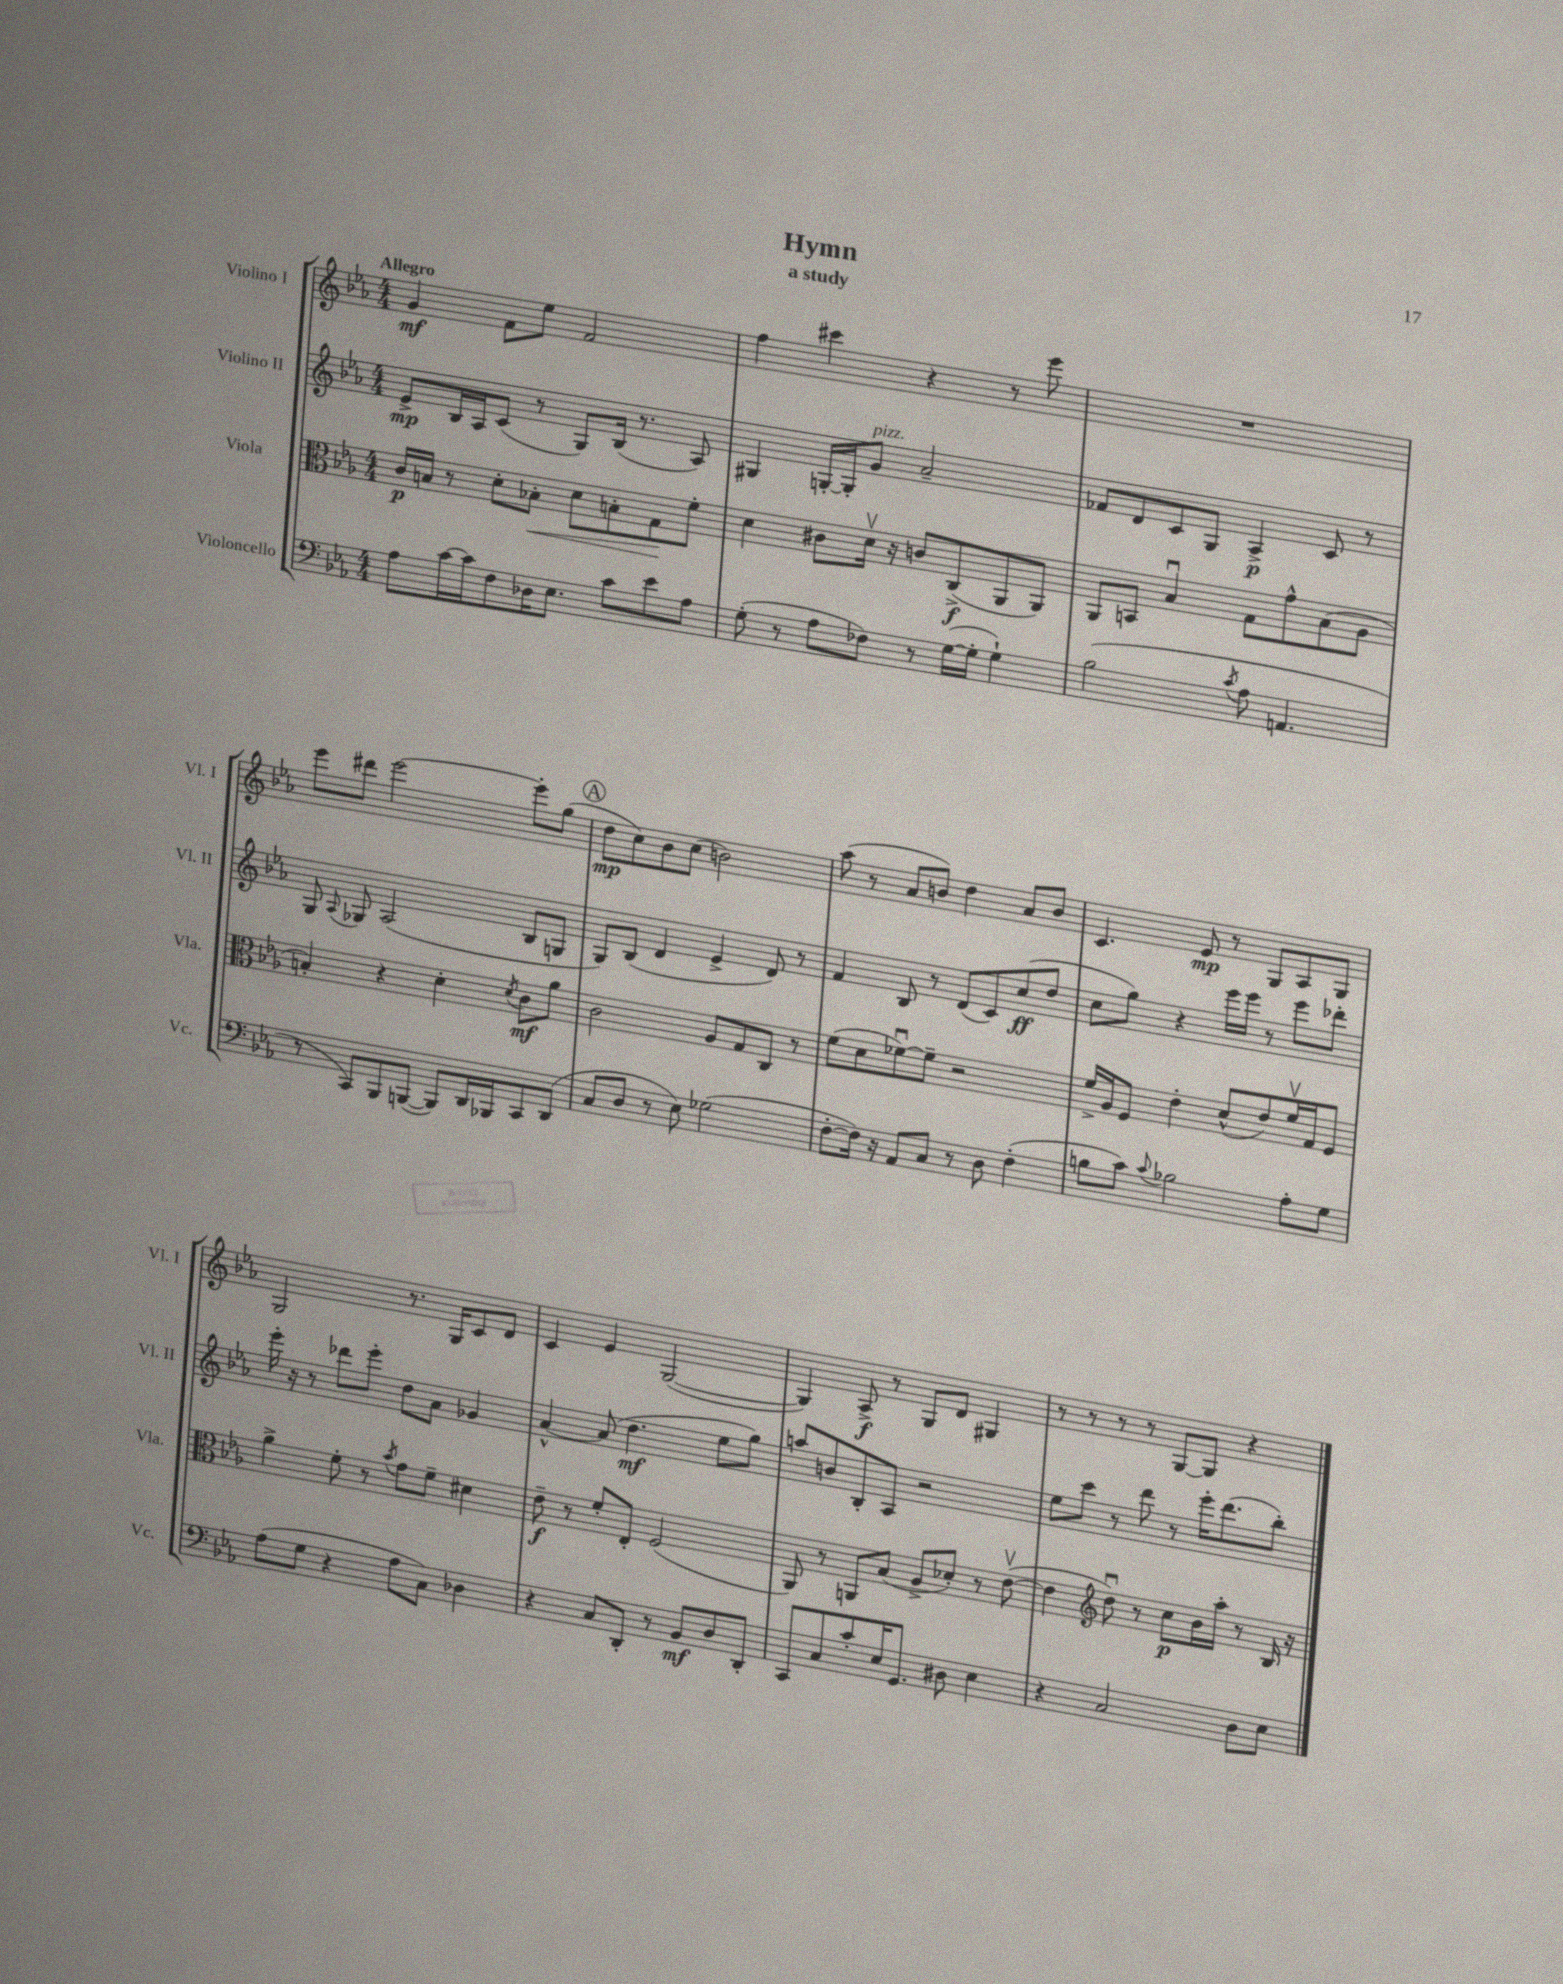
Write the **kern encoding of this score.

**kern	**kern	**kern	**kern
*staff4	*staff3	*staff2	*staff1
*clefF4	*clefC3	*clefG2	*clefG2
*k[b-e-a-]	*k[b-e-a-]	*k[b-e-a-]	*k[b-e-a-]
*M4/4	*M4/4	*M4/4	*M4/4
8A-	16c	8e-^	4g
.	16B	.	.
[16c	8r	16B-	.
16c]	.	16A-	.
8F	8d'	(8c	8f
16D-	8B-'	8r	8ee-
8.E-	.	.	.
.	8d	8G)	2f
8c	8B'	(16B-	.
.	.	8.r	.
8e-	8G	.	.
8A-	8f'	8A-)	.
=	=	=	=
(8G'	4d	4G#	4ff
8r	.	.	.
8A-	8c#	[16G'	4ccc#
.	.	16G']	.
8F-)	16dv	8g	.
.	16r	.	.
8r	8c	2a-~	4r
([16G	(8C^	.	.
16G']	.	.	.
4G`)	8AA-	.	8r
.	8AA-)	.	8eee-
=	=	=	=
(2B-	8AA-	8f-	1r
.	8BB	8d	.
.	4B-u	8c	.
.	.	8G	.
8qc	.	.	.
8A-	8G	4A-^	.
4.AA	8g^^	.	.
.	(8B-	8c	.
.	8A-	8r	.
=	=	=	=
8r	4B')	8G	8eee-
.	.	8qqA-	.
8CC)	.	8G-	8ddd#
8BBB-	4r	(2A-	[2eee-
([8BBB	.	.	.
8BBB])	4d'	.	.
16DD	.	.	.
16BBB-	.	.	.
.	8qd	.	.
8CC	8c	8B-	8eee-']
(8DD	8a-	8G	(8gg
=	=	=	=
8C	2c	8G)	8dd
8D	.	(8B-	8cc)
8r	.	4d	8b-
8E-)	.	.	(8cc
(2G-	8A-	4e-^	2b)
.	8G	.	.
.	8C	8d)	.
.	8r	8r	.
=	=	=	=
[8F'	(8f	4f	(8aa-
16F])	8d	.	8r
16r	.	.	.
8AA-	[8f-u)	8B-	8a-
8C	8f-~]	8r	8b)
8r	2r	(8d	4dd
8D	.	8c)	.
(4F'	.	(8cc	8a-
.	.	8dd	8b
=	=	=	=
8B	16f^	8cc	4.c
.	16A-	.	.
8c)	8F	8gg)	.
8qqc	.	.	.
2B-	4e-'	4r	.
.	.	.	8e-
.	(8d^^	16eee-	8r
.	.	16eee-	.
.	8e-)	8r	8G
8A-'	16fv	8eee-	8A-
.	16G	.	.
8G	8F	8ddd-'	8G
=	=	=	=
(8A-	4a-^	16eee-'	2G
.	.	16r	.
8G	.	8r	.
4r	8f'	8ddd-	.
.	8r	8eee-'	.
.	8qb-	.	.
8A-	8g	8dd	8.r
8C)	8f~	8a-	.
.	.	.	16G
4D-	4d#	4g-	8c
.	.	.	8d
=	=	=	=
4r	8e-~	[4a-^^	4c
.	8r	.	.
8C	8f'	(8a-]	4e-
8DD'	8E-'	4.dd	.
8r	(2F	.	([2G
8BB-	.	.	.
8D	.	8ee-	.
8DD'	.	8gg)	.
=	=	=	=
8CC	8AA-)	8aa	4G])
8C	8r	8b	.
8c'	8AA	8B-'	8A-^
16E-	(8B-	8A-	8r
8.GG	.	.	.
.	8A-^	2r	8G
8D#	8d-')	.	8d
4E-	8r	.	4G#
.	([8e-v	.	.
=	=	=	=
4r	4e-]	8ee-	8r
.	.	8ccc	8r
*	*clefG2	*	*
2C	8ddu)	8r	8r
.	8r	8ddd	8r
.	8cc	8r	[8G
.	16b-	16eee-'	8G]
.	16aa-'	(8.ddd	.
8D	8r	.	4r
8E-	16B-	8bb-')	.
.	16r	.	.
==	==	==	==
*-	*-	*-	*-
